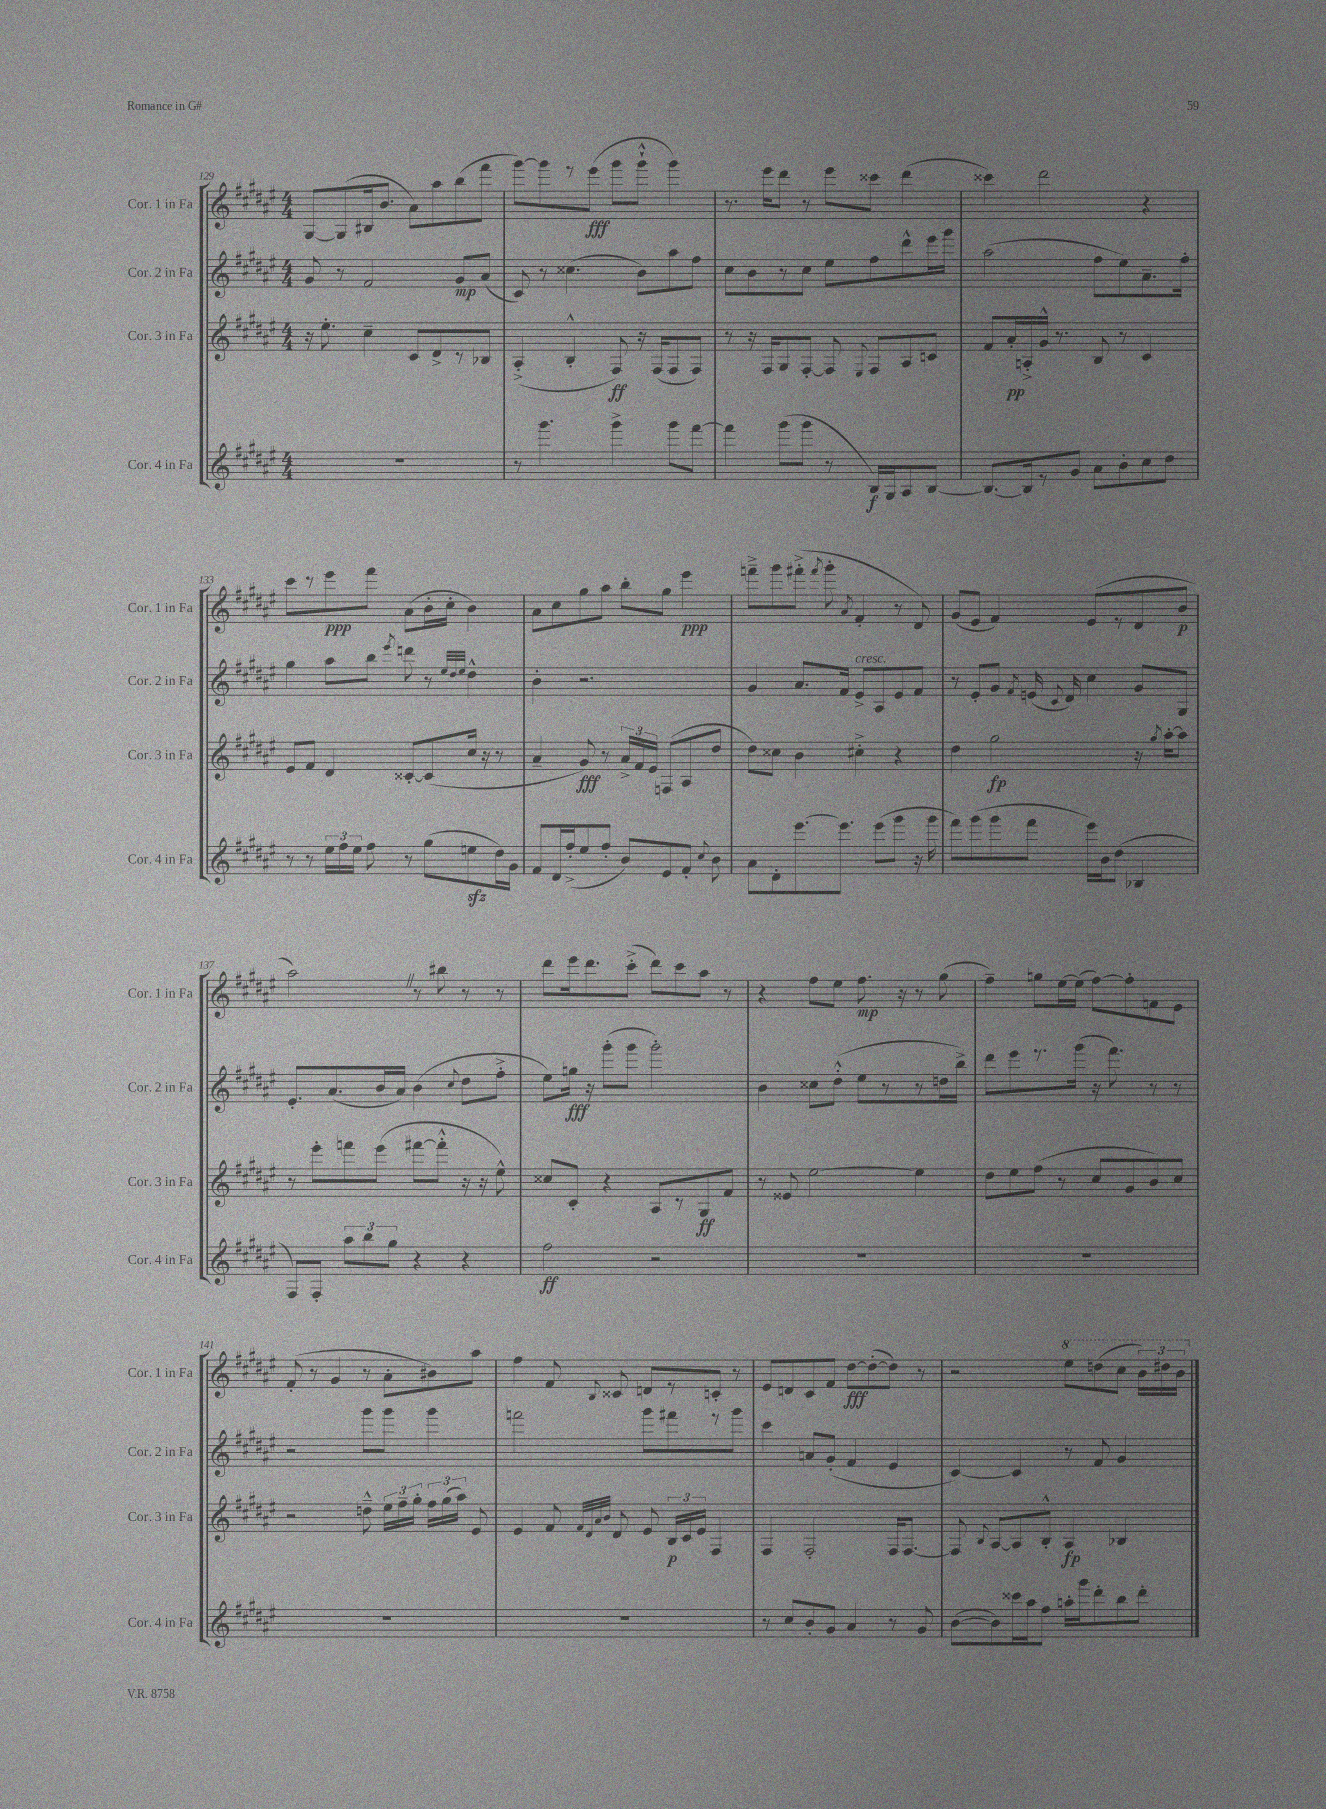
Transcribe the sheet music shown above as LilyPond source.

<<
\new StaffGroup <<
\new Staff = "s0" \with { instrumentName = "Cor. 1 in Fa" shortInstrumentName = "Cor. 1 in Fa" } {
    \clef treble \key fis \major \numericTimeSignature \time 4/4
    \autoBeamOff gis8[~ gis8( bis16 b'8.] ais'8[) ais''8 b''8( fis'''8] |
    gis'''8[~) gis'''8 r8 eis'''8]\fff( gis'''8[ gis'''8]-!-^ gis'''4) |
    r8. eis'''16[ dis'''8] r8 eis'''8[ cisis'''8] dis'''4( |
    cisis'''4) dis'''2 r4 |
    cis'''8[ r8 eis'''8\ppp fis'''8] ais'8[( b'16-. cis''16]-. b'4) |
    ais'8[ cis''8 gis''8 ais''8] b''8[-. gis''8] eis'''4\ppp |
    f'''8[---> gis'''8 fis'''8]-.->( \acciaccatura { fis'''8 } gis'''8-. \acciaccatura { ais'8 } fis'4-. r8 dis'8) |
    gis'8[( eis'8] fis'4) eis'8[( r8 dis'8 b'8]\p |
    ais''2) \once \override BreathingSign.text = \markup { \musicglyph "scripts.caesura.straight" } \breathe r8 bis''8 r8 r8 |
    dis'''8[ eis'''16 dis'''8. cis'''8]-.->( dis'''8[) cis'''8 ais''8] r8 |
    r4 fis''8[ eis''8] fis''8.\mp r16 r8 gis''8( |
    fis''4--) g''8[ eis''16~ eis''16]( fis''8[~) fis''8-. f'8 eis'8] |
    fis'8-.( r8 gis'4 r8 ais'8[-. bis'8) ais''8] |
    fis''4 fis'8 \appoggiatura { b8 } cisis'8 d'8[ r8 c'8]-. r8 |
    eis'8[ d'8 cis'8 fis'8] dis''8[~\fff dis''8~-.( dis''8]) r8 |
    r2 \ottava #1 eis'''8[ d'''8( cis'''8] \tuplet 3/2 { b''16[) dis'''16 b''16] \ottava #0 } \bar "|." |
}
\new Staff = "s1" \with { instrumentName = "Cor. 2 in Fa" shortInstrumentName = "Cor. 2 in Fa" } {
    \clef treble \key fis \major \numericTimeSignature \time 4/4
    \autoBeamOff gis'8 r8 fis'2 gis'8[\mp ais'8]( |
    cis'8) r8 cisis''4.( b'8[) ais''8 fis''8] |
    cis''8[ b'8 r8 cis''8] eis''8[ fis''8 dis'''8-^ eis'''16 gis'''16] |
    ais''2( fis''8[ eis''8) ais'8.-- fis''16]-. |
    gis''4 ais''8[ b''8] \acciaccatura { eis'''8 } d'''8 r8 \grace { eis''32[ dis''32 eis''32] } dis''4-^ |
    b'4-. r2. |
    gis'4 ais'8.[ fis'16] eis'8[->^\markup { \italic "cresc." } ais8 eis'8 fis'8] |
    r8 eis'8[-. gis'8] \acciaccatura { fis'8 } e'16( \appoggiatura { cis'8 } dis'16) cis''4 gis'8[ gis8] |
    eis'8.[-. ais'8.( b'16 ais'16]) b'4( \appoggiatura { cis''8 } dis''8[ fis''8]-.-> |
    eis''8[) g''16]\fff r16 gis'''8[-.( gis'''8] gis'''2-.) |
    b'4 cisis''8[ dis''8]-.-^( eis''8[ r8 r8 d''16 b''16]->) |
    dis'''8[ eis'''8 r8. gis'''16]( r16 fis'''8.) r8 r8 |
    r2 gis'''8[ gis'''8] gis'''4 |
    f'''2 gis'''8[ fis'''8 r8 gis'''8] |
    cis'''4 a'8[ gis'8]-.( fis'4 eis'4 |
    cis'4~) cis'4 r8 fis'8 gis'4 \bar "|." |
}
\new Staff = "s2" \with { instrumentName = "Cor. 3 in Fa" shortInstrumentName = "Cor. 3 in Fa" } {
    \clef treble \key fis \major \numericTimeSignature \time 4/4
    \autoBeamOff r16 eis''8.-. cis''4-- cis'8[ dis'8-> r8 bes8] |
    ais4-.->( b4-.-^ fis8\ff) r16 fis16[( fis8 fis8]) |
    r8 r16 fis16[ gis8 fis8]~-. fis8 \appoggiatura { eis8 } fis8[ ais8 c'8] |
    fis'8[ ais'16-.\pp a16-.-> gis'16]-^ r8. b8 r8 cis'4 |
    eis'8[ fis'8] dis'4 cisis'8[~-. cisis'8( cis''16] r16 r8 |
    ais'4-- gis'8\fff) r8 \tuplet 3/2 { ais'16[-> fis'16 eis'16] } f8[( ais8 dis''8] |
    dis''8[) cisis''8] b'4 cis''4-.-> r4 |
    dis''4 gis''2\fp r16 \acciaccatura { gis''8 } ais''16[~-. ais''8] |
    r8 eis'''8[-. f'''8 eis'''8]( fis'''8[~ fis'''8]-.-^ r16 r16 eis''8-^) |
    cisis''8[ cis'8]-. r4 ais8[ r8 gis8\ff fis'8] |
    r8 eisis'8 eis''2~ eis''4 |
    dis''8[ eis''8 fis''8]( r8 cis''8[ gis'8 b'8) cis''8] |
    r2 d''8---^ \tuplet 3/2 { eis''16[ fis''16-- gis''16]-. } \tuplet 3/2 { fis''16[ gis''16( ais''16]) } eis'8 |
    eis'4 fis'8 \grace { fis'32[ dis'32 ais'32 b'32] } dis'8 eis'8 \tuplet 3/2 { b16[\p cis'16 eis'16] } fis4 |
    fis4 fis2-. fis16[ fis8.]~ |
    fis8 \appoggiatura { b8 } ais8[~ ais8 b8]-.-^ ais4\fp bes4 \bar "|." |
}
\new Staff = "s3" \with { instrumentName = "Cor. 4 in Fa" shortInstrumentName = "Cor. 4 in Fa" } {
    \clef treble \key fis \major \numericTimeSignature \time 4/4
    \autoBeamOff R1 |
    r8 gis'''4. gis'''4-> gis'''8[ fis'''8]~ |
    fis'''4 gis'''8[( gis'''8] r8 b16[\f) gis16 ais8 b8]~ |
    b8.[~ b16 r8 gis'8] ais'8[ b'8-. cis''8 dis''8] |
    r8 r8 \tuplet 3/2 { eis''16[ fis''16 eis''16] } fis''8 r8 gis''8[( e''8\sfz dis''16) gis'16] |
    fis'8[ dis'16 fis''16-.->( eis''8 fis''8]-. b'8[) eis'8 fis'8]-. \appoggiatura { cis''8 } b'8 |
    ais'8[ dis'8-. eis'''8.~ eis'''8.] eis'''8[( gis'''8] r16 gis'''16 |
    fis'''8[) gis'''8( gis'''8 fis'''8] eis'''16[) b'16 dis''8]( bes4 |
    fis8[) fis8]-. \tuplet 3/2 { ais''8[ b''8 gis''8] } r4 r4 |
    fis''2\ff r2 |
    R1 |
    R1 |
    R1 |
    R1 |
    r8 cis''8[ b'8-. gis'8] ais'4 r8 gis'8 |
    b'8[~( b'8) cisis'''16 ais''16 fis''8] a''16[-. gis'''16 dis'''8-. b''8 dis'''8]-. \bar "|." |
}
>>
>>
\layout { \context { \Score currentBarNumber = #129 } }
